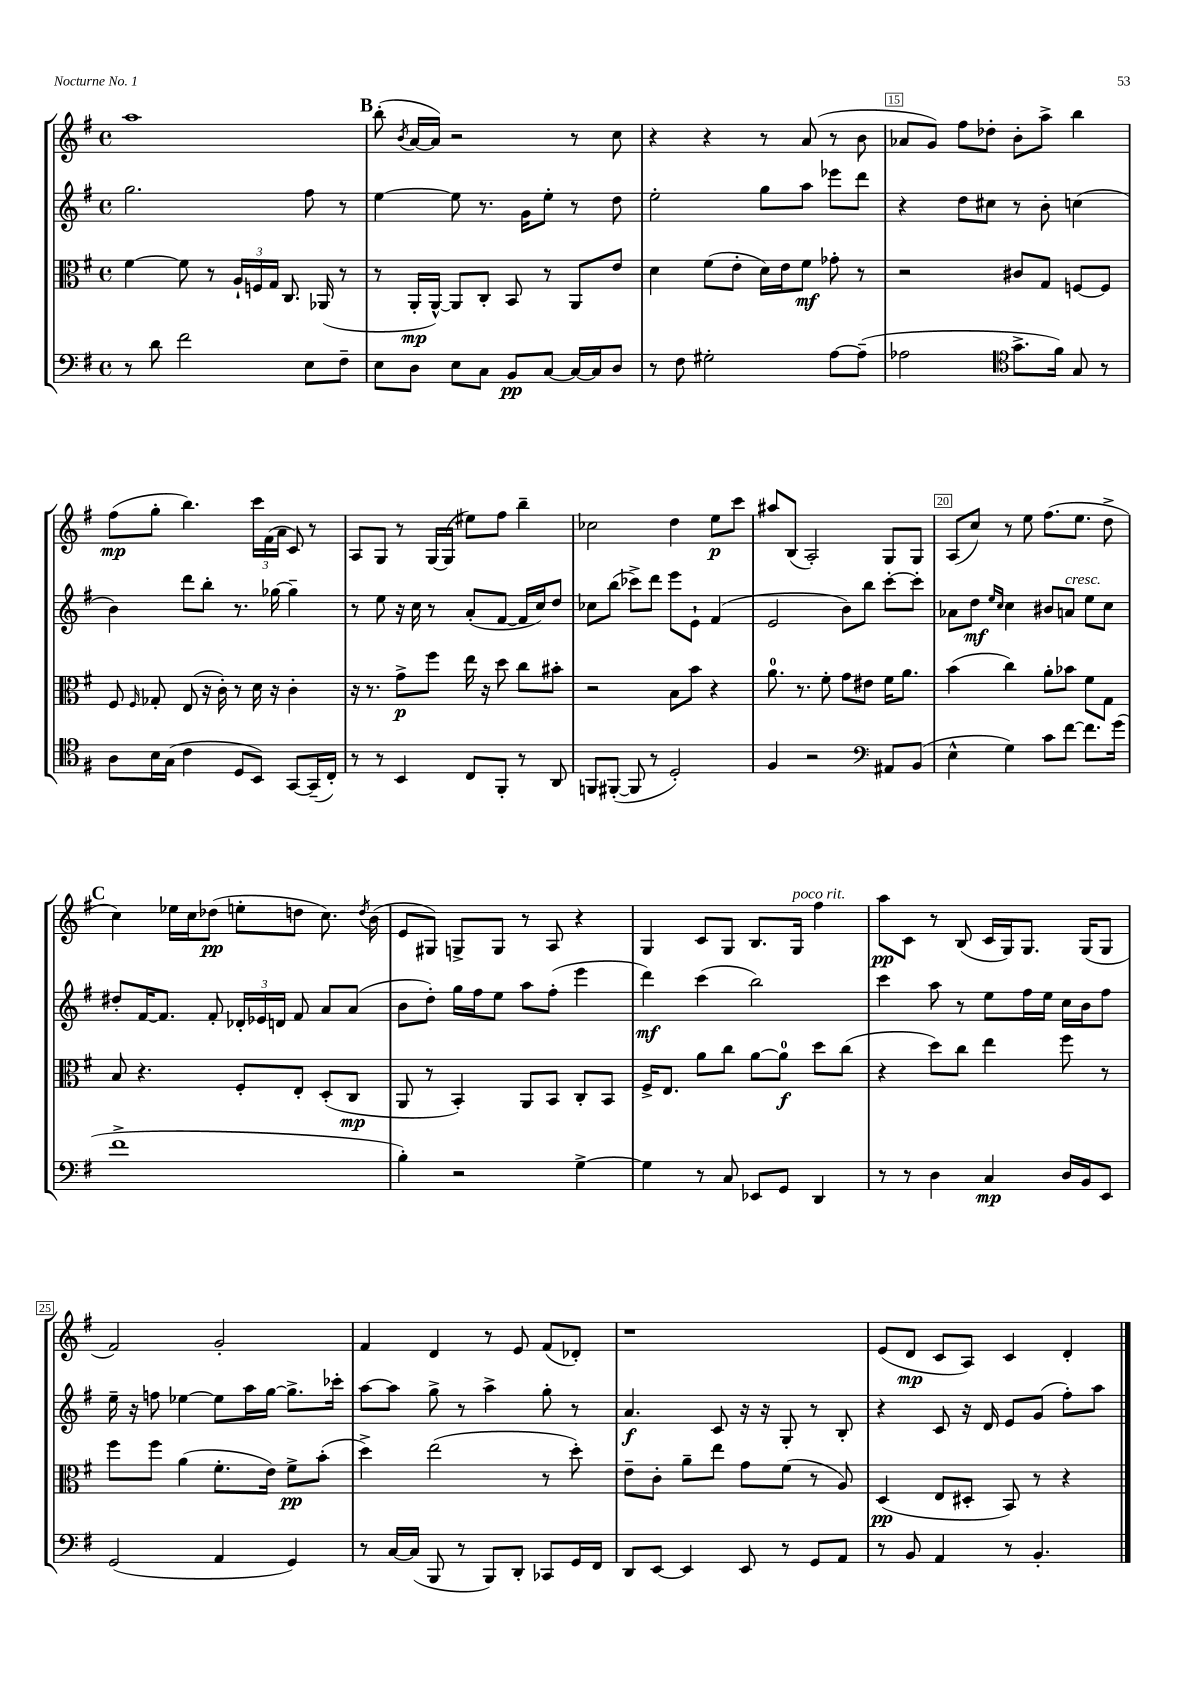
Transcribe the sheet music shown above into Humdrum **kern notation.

**kern	**kern	**kern	**kern
*staff4	*staff3	*staff2	*staff1
*clefF4	*clefC3	*clefG2	*clefG2
*k[f#]	*k[f#]	*k[f#]	*k[f#]
*M4/4	*M4/4	*M4/4	*M4/4
*met(c)	*met(c)	*met(c)	*met(c)
8r	[4f#	2.gg	1aa
8d	.	.	.
2f#	8f#]	.	.
.	8r	.	.
.	24A`	.	.
.	24F	.	.
.	24G	.	.
.	8.C	.	.
8E	.	8ff#	.
.	(16AA-	.	.
8F#~	8r	8r	.
=	=	=	=
8E	8r	[4ee	(8bb'
.	.	.	8qb
8D	16AA'	.	[16a
.	[16AA^^)	.	16a])
8E	8AA]	8ee]	2r
8C	8C'	8.r	.
8BB	8BB	.	.
.	.	16g	.
[8C	8r	8ee'	.
16C_	8AA	8r	8r
16C]	.	.	.
8D	8e	8dd	8cc
=	=	=	=
8r	4d	2ee'	4r
8F#	.	.	.
2G#'	(8f#	.	4r
.	8e'	.	.
.	16d)	8gg	8r
.	16e	.	.
.	8f#	8aa	(8a
[8A	8g-'	8eee-	8r
(8A~]	8r	8ddd	8b
=	=	=	=
2A-	2r	4r	8a-
.	.	.	8g)
.	.	8dd	8ff#
.	.	8cc#	8dd-'
*clefC4	*	*	*
8.g^	8c#	8r	8b'
.	8G	8b'	8aa^
16f#)	.	.	.
8G	[8F	(4cc	4bb
8r	8F]	.	.
=	=	=	=
8A	8F#	4b)	(8ff#
.	16qqF#	.	.
16B	8G-'	.	8gg'
(16G	.	.	.
4c	(8E	8ddd	4.bb)
.	16r	8bb'	.
.	16c')	.	.
8D	8r	8.r	.
8BB)	16d	.	24ccc
.	.	.	(24f#
.	16r	[16gg-	.
.	.	.	24a
[8GG	4c'	4gg-~]	8c)
(16GG~]	.	.	8r
16C')	.	.	.
=	=	=	=
8r	16r	8r	8A
.	8.r	.	.
8r	.	8ee	8G
4BB	8g^	16r	8r
.	.	16cc	.
.	8ff#	8r	[16G
.	.	.	(16G]
8C	16ee	(8a'	8ee#)
.	16r	.	.
8FF#'	8dd	[8f#	8ff#
8r	8cc	16f#]	4bb~
.	.	16cc)	.
8AA	8b#'	8dd	.
=	=	=	=
8FF	2r	8cc-	2cc-
([8FF#'	.	(8bb	.
8FF#]	.	8ccc-^)	.
8r	.	8ddd	.
2D')	8B	8eee	4dd
.	8b	8e`	.
.	4r	(4f#	8ee
.	.	.	8ccc
=	=	=	=
4F#	8.a	2e	8aa#
.	.	.	(8B
.	8.r	.	.
2r	.	.	2A')
.	8f#'	.	.
.	8g	8b)	.
.	8e#	8bb	.
*clefF4	*	*	*
8AA#	16f#	[8ccc'	8G
.	8.a	.	.
(8BB	.	8ccc']	8G
=	=	=	=
4E^^	(4b	8a-	(8A
.	.	8dd	8cc)
.	.	16qqee	.
.	.	16qqcc	.
4G)	4cc)	4cc	8r
.	.	.	8ee
8c	8a'	8b#	(8.ff#
[8f#	8b-	8a	.
.	.	.	8.ee
8.f#]	8f#	8ee	.
.	8G	8cc	8dd^
(16g	.	.	.
=	=	=	=
1f#^	8B	8dd#'	4cc)
.	4.r	[16f#	.
.	.	8.f#]	.
.	.	.	16ee-
.	.	.	16cc
.	.	8f#'	(8dd-
.	8F#'	24d-'	8ee'
.	.	24e-	.
.	.	24d	.
.	8E'	8f#	8dd
.	(8D'	8a	8.cc)
.	8C	(8a	.
.	.	.	8qdd
.	.	.	(16b
=	=	=	=
4B')	8AA	8b	8e
.	8r	8dd')	8G#)
2r	4BB')	16gg	8G^
.	.	16ff#	.
.	.	8ee	8G
.	8AA	8aa	8r
.	8BB	(8ff#'	8A
[4G^	8C'	4eee	4r
.	8BB	.	.
=	=	=	=
4G]	16F#^	4ddd)	4G
.	8.E	.	.
8r	8a	(4ccc	8c
8C	8cc	.	8G
8EE-	[8a	2bb)	8.B
8GG	8a]	.	.
.	.	.	16G
4DD	8dd	.	4ff#
.	(8cc	.	.
=	=	=	=
8r	4r	4ccc	8aa
8r	.	.	8c
4D	8dd)	8aa	8r
.	8cc	8r	(8B
4C	4ee	8ee	16c
.	.	.	16G)
.	.	16ff#	8.G
.	.	16ee	.
16D	8ff#	16cc	.
16BB	.	16b	(16G
8EE	8r	8ff#	8G
=	=	=	=
(2GG	8ff#	16ee~	2f#)
.	.	16r	.
.	8ff#	8ff	.
.	(4a	[4ee-	.
4AA	8.f#'	8ee-]	2g'
.	.	16aa	.
.	16e)	[16gg	.
4GG)	8f#^	8.gg^]	.
.	(8b'	.	.
.	.	16ccc-'	.
=	=	=	=
8r	4dd^)	[8aa	4f#
[16C	.	8aa]	.
(16C]	.	.	.
8BBB	(2ee	8gg^	4d
8r	.	8r	.
8BBB)	.	4aa^	8r
8DD'	.	.	8e
8CC-	8r	8gg'	(8f#
16GG	8dd')	8r	8d-')
16FF#	.	.	.
=	=	=	=
8DD	8e~	4.a	1r
[8EE	8c'	.	.
4EE]	8a~	.	.
.	8ee	8c	.
8EE	8g	16r	.
.	.	16r	.
8r	(8f#	8G'	.
8GG	8r	8r	.
8AA	8A)	8B'	.
=	=	=	=
8r	(4D	4r	(8e
8BB	.	.	8d
4AA	8E	8c	8c
.	8D#'	16r	8A)
.	.	16d	.
8r	8BB)	8e	4c
4.BB'	8r	(8g	.
.	4r	8ff#')	4d'
.	.	8aa	.
==	==	==	==
*-	*-	*-	*-
